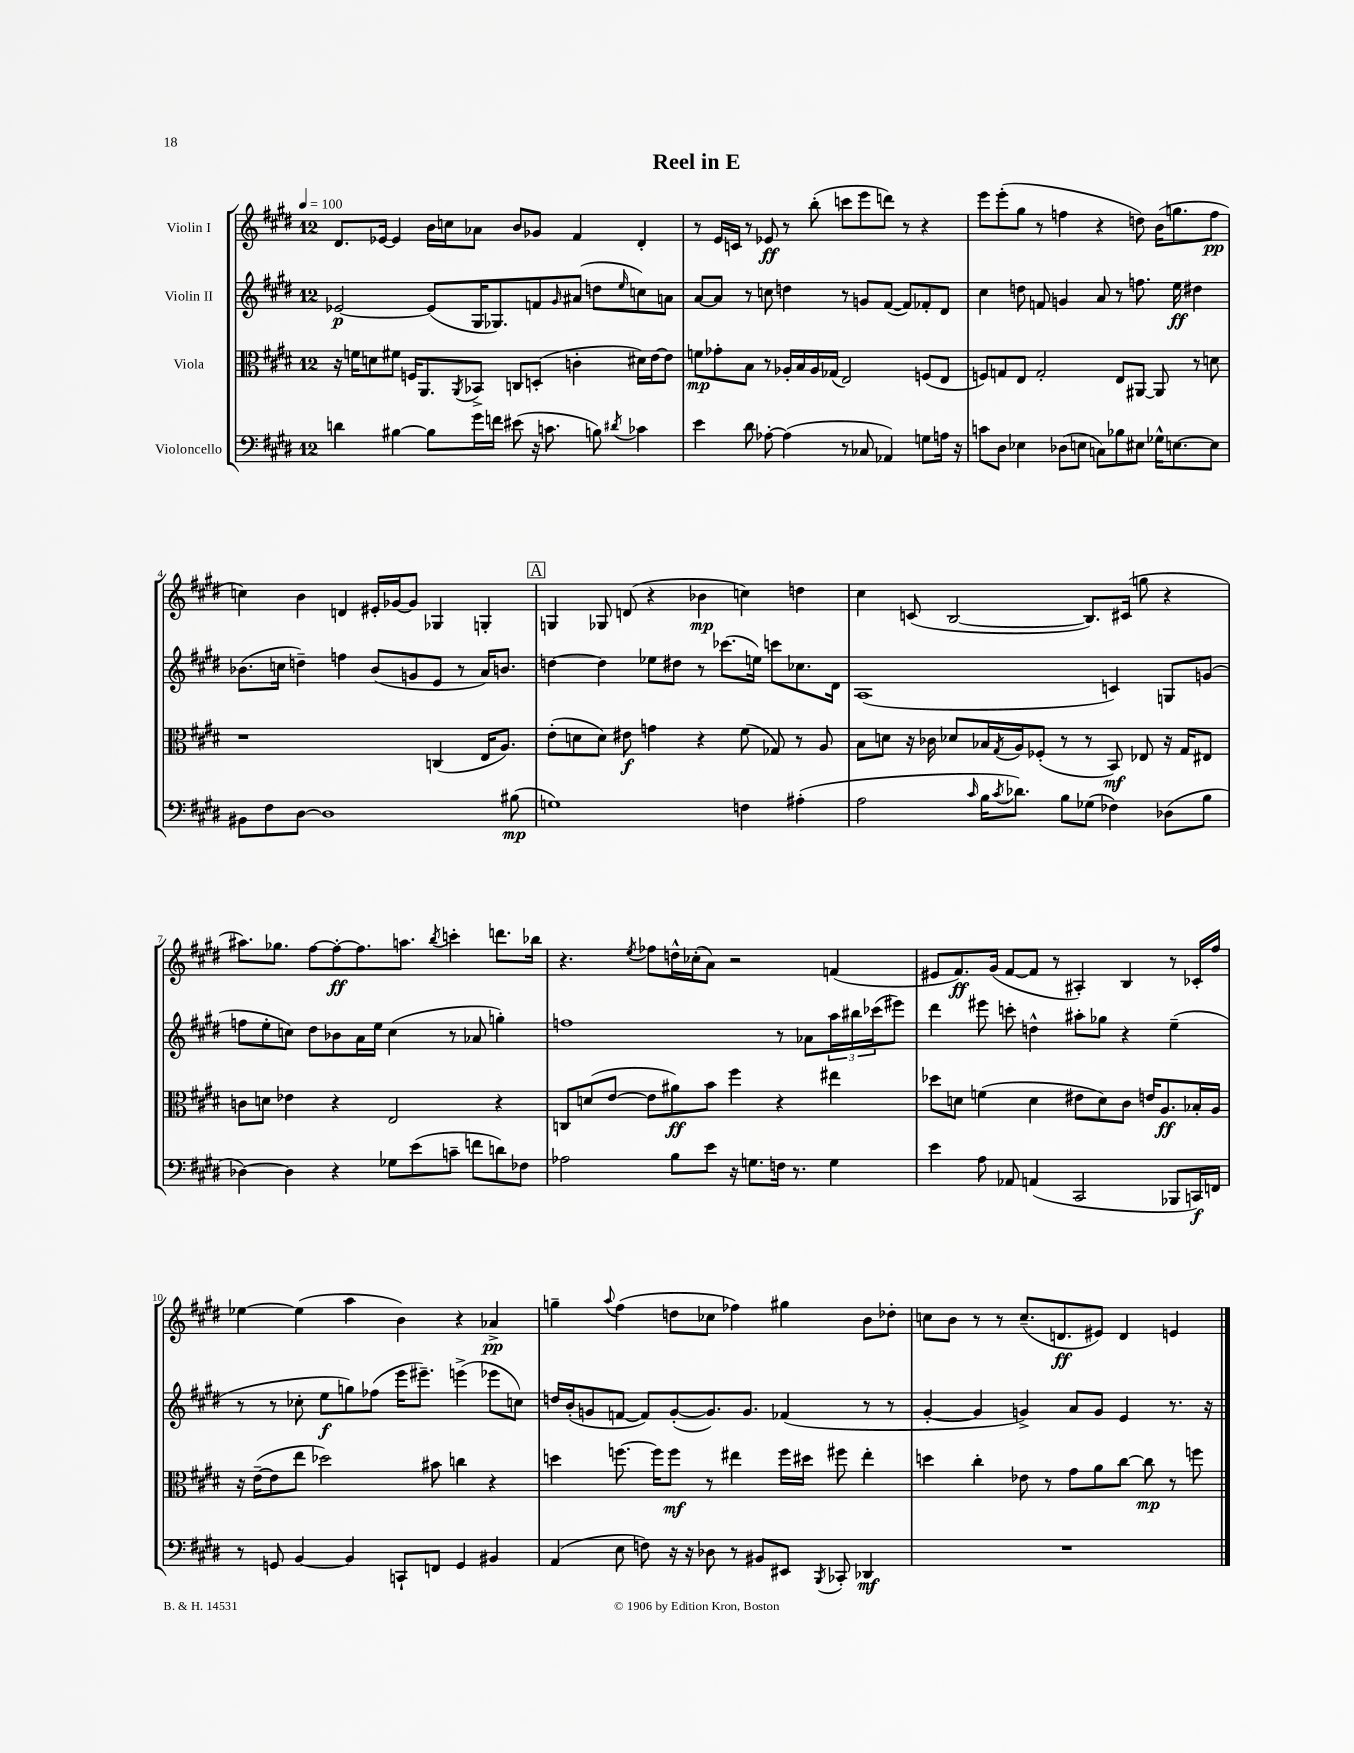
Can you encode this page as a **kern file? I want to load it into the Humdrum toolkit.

**kern	**dynam	**kern	**dynam	**kern	**dynam	**kern	**dynam
*part4	*part4	*part3	*part3	*part2	*part2	*part1	*part1
*staff4	*staff4	*staff3	*staff3	*staff2	*staff2	*staff1	*staff1
*I"Violoncello	*	*I"Viola	*	*I"Violin II	*	*I"Violin I	*
*clefF4	*	*clefC3	*	*clefG2	*	*clefG2	*
*k[f#c#g#d#]	*	*k[f#c#g#d#]	*	*k[f#c#g#d#]	*	*k[f#c#g#d#]	*
*M12/8	*	*M12/8	*	*M12/8	*	*M12/8	*
*MM100	*	*MM100	*	*MM100	*	*MM100	*
=1	=1	=1	=1	=1	=1	=1	=1
4dn\	.	16r	.	[2e-X/	p	8.d#/L	.
.	.	16fn\KL	.	.	.	.	.
.	.	8dn\	.	.	.	.	.
.	.	.	.	.	.	[16e-X/Jk	.
[4B#X\	.	8f#X\J	.	.	.	4e-/]	.
.	.	16Fn/KL	.	.	.	.	.
.	.	8.AA/	.	.	.	.	.
8B#\L]	.	.	.	(8e-/L]	.	16b\LL	.
.	.	.	.	.	.	16ccn\J	.
.	.	8qAA/	.	.	.	.	.
16g#\L	.	8BB-X^/J	.	16G#/K	.	8a-X\J	.
16fn\JJ	.	.	.	8.G-X/)	.	.	.
(8e#X\	.	8Cn/L	.	.	.	8b/L	.
16r	.	(8Dn'/J	.	8fn/	.	8g-X/J	.
8.cn\	.	.	.	.	.	.	.
.	.	.	.	16qqg#/	.	.	.
.	.	4cn'\	.	(8a#X/J	.	4f#/	.
8Bn\)	.	.	.	8ddn\L	.	.	.
8qd#X/	.	.	.	16qqee/	.	.	.
4c-X\	.	16d#X\LL)	.	8ccn\)	.	4d#'/	.
.	.	[16e\J	.	.	.	.	.
.	.	8e\J]	.	8an\J	.	.	.
=2	=2	=2	=2	=2	=2	=2	=2
4e\	.	8fn\L	mp	[8a/L	.	8r	.
.	.	8g-X'\	.	8a/J]	.	16e/LL	.
.	.	.	.	.	.	16cn/JJ	.
8d#\	.	8B\J	.	8r	.	8r	.
[8A-X'\	.	8r	.	8ccn\	.	8e-X/	ff
(4A-\]	.	16A-X'/LL	.	4ddn\	.	8r	.
.	.	16B/	.	.	.	.	.
.	.	16A-/	.	.	.	(8bb'\	.
.	.	(16G-X/JJ	.	.	.	.	.
8r	.	2E/)	.	8r	.	8cccn\L	.
8C-X/	.	.	.	8gn/L	.	8eee\	.
4AA-X/)	.	.	.	([8f#/J	.	8dddn\J)	.
.	.	.	.	8f#/L])	.	8r	.
8Gn\L	.	(8Fn/L	.	8f-X'/	.	4r	.
16An\Jk	.	8E/J	.	8d#/J	.	.	.
16r	.	.	.	.	.	.	.
=3	=3	=3	=3	=3	=3	=3	=3
8cn\L	.	8Fn/L)	.	4cc#\	.	8eee\L	.
8D#\J	.	8Gn/	.	.	.	(8eee'\	.
4E-X\	.	8E/J	.	8ddn\	.	8gg#\J	.
.	.	2G'/	.	8fn/	.	8r	.
(8D-X\L	.	.	.	4gn/	.	4ffn\	.
8En\J	.	.	.	.	.	.	.
8Cn\L)	.	.	.	8a/	.	4r	.
8B-X\	.	8E/L	.	8r	.	.	.
8E#X\J	.	[8AA#X/J	.	8.ffn\	.	8ddn\)	.
16G-X^^\KL	.	8AA#/]	.	.	.	(16b\KL	.
[8.En\	.	.	.	16ee\	ff	8.ggn\	.
.	.	8r	.	4dd#X\	.	.	.
8E\J]	.	8dn\	.	.	.	8ff\J	pp
!!LO:LB:g=z
=4	=4	=4	=4	=4	=4	=4	=4
8BB#X\L	.	1r	.	(8.b-X\L	.	4ccn\)	.
8F#\	.	.	.	.	.	.	.
.	.	.	.	16ccn\Jk	.	.	.
[8D#\J	.	.	.	4ddn~\)	.	4b\	.
1D#]	.	.	.	.	.	.	.
.	.	.	.	4ffn\	.	4dn/	.
.	.	.	.	(8b-/L	.	16e#X'/LL	.
.	.	.	.	.	.	[16g-X/J	.
.	.	.	.	8gn/	.	8g-/J]	.
.	.	(4Cn/	.	8e/J	.	4G-X/	.
.	.	.	.	8r	.	.	.
.	.	16E/KL	.	16a/KL)	.	4Gn'/	.
.	.	8.A/J)	.	8.bn/J	.	.	.
(8B#X\	mp	.	.	.	.	.	.
!!LO:REH:place=s1:t=A
=5	=5	=5	=5	=5	=5	=5	=5
1Gn)	.	(8e'\L	.	[4ddn\	.	4Gn/	.
.	.	8dn\	.	.	.	.	.
.	.	8d\J)	.	4dd\]	.	8G-X/	.
.	.	8e#X\	f	.	.	(8dn/	.
.	.	4gn\	.	8ee-X\L	.	4r	.
.	.	.	.	8dd#X\J	.	.	.
.	.	4r	.	8r	.	4b-X\	mp
.	.	.	.	(8.ccc-X\L	.	.	.
4Fn\	.	(8f#\	.	.	.	4ccn\)	.
.	.	.	.	16een\Jk)	.	.	.
.	.	8G-X/)	.	8cccn\L	.	.	.
(4A#X'\	.	8r	.	8.cc-X\	.	4ddn\	.
.	.	8A/	.	.	.	.	.
.	.	.	.	16d#\Jk	.	.	.
=6	=6	=6	=6	=6	=6	=6	=6
2A\	.	8B\L	.	(1A	.	4cc#\	.
.	.	8dn\J	.	.	.	.	.
.	.	16r	.	.	.	(8cn/	.
.	.	16c-X\	.	.	.	.	.
.	.	8d-X/L	.	.	.	[2B/	.
16qqc#/	.	.	.	.	.	.	.
16B\KL	.	16B-X/L	.	.	.	.	.
8qc#/	.	8qG#/	.	.	.	.	.
8.d-X\J)	.	16A/J	.	.	.	.	.
.	.	(8F-X'/J	.	.	.	.	.
8B\L	.	8r	.	.	.	.	.
(8G-X\J	.	8r	.	.	.	8.B/L])	.
4F-X\)	.	8BB/)	mf	4cn/)	.	.	.
.	.	.	.	.	.	(16c#X/Jk	.
.	.	8E-X/	.	.	.	8ggn\	.
(8D-X\L	.	16r	.	8Gn/L	.	4r	.
.	.	16G#/KL	.	.	.	.	.
8B\J	.	8E#X/J	.	(8gn/J	.	.	.
!!LO:LB:g=z
=7	=7	=7	=7	=7	=7	=7	=7
[4D-X\)	.	8cn\L	.	8ffn\L	.	8.aa#X\L)	.
.	.	8dn\J	.	8ee'\	.	.	.
.	.	.	.	.	.	8.gg-X\J	.
4D-\]	.	4e-X\	.	8ccn\J)	.	.	.
.	.	.	.	8dd#\L	.	[8ff#\L	.
4r	.	4r	.	8b-X\	.	8ff#'\_	ff
.	.	.	.	16a\L	.	8.ff#\]	.
.	.	.	.	16ee\JJ	.	.	.
8G-X\L	.	2E/	.	(4cc\	.	.	.
.	.	.	.	.	.	8.aan\J	.
(8e\	.	.	.	.	.	.	.
.	.	.	.	.	.	8qbb/	.
8cn~\J	.	.	.	8r	.	4cccn'\	.
8fn\L	.	.	.	8a-X/	.	.	.
8dn\)	.	4r	.	4ggn'\)	.	8.dddn\L	.
8F-X\J	.	.	.	.	.	.	.
.	.	.	.	.	.	16bb-X\Jk	.
=8	=8	=8	=8	=8	=8	=8	=8
2A-X\	.	8Cn/L	.	1ffn	.	4.r	.
.	.	(8dn/	.	.	.	.	.
.	.	[8e/J	.	.	.	.	.
.	.	.	.	.	.	8qee/	.
.	.	8e\L]	.	.	.	8ff-X\L	.
8B\L	.	8a#X\)	ff	.	.	16ddn^^\L	.
.	.	.	.	.	.	(16cc-X'\J	.
8e\J	.	8b\J	.	.	.	8a\J)	.
16r	.	4ff#\	.	.	.	2r	.
8.Gn\L	.	.	.	.	.	.	.
16Fn\Jk	.	4r	.	8r	.	.	.
8.r	.	.	.	.	.	.	.
.	.	.	.	8a-X\L	.	.	.
4G\	.	4ee#X\	.	24aa\L	.	(4fn/	.
.	.	.	.	24bb#X\	.	.	.
.	.	.	.	(24ccc-X\J	.	.	.
.	.	.	.	8eee#X\J)	.	.	.
=9	=9	=9	=9	=9	=9	=9	=9
4e\	.	8dd-X\L	.	4ddd#\	.	8e#X/L	.
.	.	8dn\J	.	.	.	8.f#/)	ff
8A\	.	(4fn\	.	8eee#X\	.	.	.
.	.	.	.	.	.	(16g#/Jk	.
8AA-X/	.	.	.	8cccn'\	.	[8f#/L	.
(4AAn/	.	4d\	.	4ddn^^\	.	8f#/J]	.
.	.	.	.	.	.	8r	.
2CC#/	.	8e#X\L	.	8aa#X'\L	.	4A#X'/)	.
.	.	8d\)	.	8gg-X\J	.	.	.
.	.	8c#\J	.	4r	.	4B/	.
.	.	16en/KL	.	.	.	.	.
.	.	8.A/	ff	.	.	.	.
8BBB-X/L	.	.	.	(4ee~\	.	8r	.
16CCn/L)	f	16B-X'/L	.	.	.	16c-X'/LL	.
16FFn/JJ	.	16A/JJ	.	.	.	16ff#/JJ	.
!!LO:LB:g=z
=10	=10	=10	=10	=10	=10	=10	=10
8r	.	16r	.	8r	.	[4ee-X\	.
.	.	([16e~\KL	.	.	.	.	.
8GGn/	.	8e\]	.	8r	.	.	.
[4BB/	.	8ee\J	.	8cc-X'\	.	(4ee-\]	.
.	.	2dd-X\)	.	8ee\L	f	.	.
4BB/]	.	.	.	8ggn\)	.	4aa\	.
.	.	.	.	(8ff-X\J	.	.	.
8CCn`/L	.	.	.	16eee\KL	.	4b\)	.
.	.	.	.	8.eee#X~\J)	.	.	.
8FFn/J	.	8b#X\	.	.	.	.	.
4GG/	.	4ccn\	.	(4eeen^\	.	4r	.
4BB#X/	.	4r	.	8eee-X\L	.	4a-X^/	pp
.	.	.	.	8ccn\J)	.	.	.
=11	=11	=11	=11	=11	=11	=11	=11
(4AA/	.	4ddn\	.	16ddn/LL	.	4ggn~\	.
.	.	.	.	(16b'/J	.	.	.
.	.	.	.	8gn/	.	.	.
.	.	.	.	.	.	8qqaa/	.
8E\	.	[8.ffn\	.	[8fn/J	.	(4ff#\	.
8Fn\)	.	.	.	8f/L])	.	.	.
.	.	16ff\KL]	.	.	.	.	.
16r	.	8ff\J	mf	([8g'/	.	8ddn\L	.
16r	.	.	.	.	.	.	.
8D-X\	.	8r	.	8.g/])	.	8cc-X\J	.
8r	.	4ee#X\	.	.	.	4ff-X\)	.
.	.	.	.	8.g/J	.	.	.
8BB#X/L	.	.	.	.	.	.	.
8EE#X/J	.	16ff\LL	.	(4f-X/	.	4gg#X\	.
.	.	16dd#X\JJ	.	.	.	.	.
8qBBB/	.	.	.	.	.	.	.
8CC-X'/	.	8ff#X\	.	.	.	.	.
4DD-X/	mf	4ee#'\	.	8r	.	8b\L	.
.	.	.	.	8r	.	8dd-X'\J	.
=12	=12	=12	=12	=12	=12	=12	=12
1.r	.	4ddn\	.	[4g#'/	.	8ccn\L	.
.	.	.	.	.	.	8b\J	.
.	.	4cc#'\	.	4g#/]	.	8r	.
.	.	.	.	.	.	8r	.
.	.	8e-X\	.	4gn^/)	.	(8.cc~/L	.
.	.	8r	.	.	.	.	.
.	.	.	.	.	.	8.dn/	ff
.	.	8g#\L	.	8a/L	.	.	.
.	.	8a\	.	8g/J	.	8e#X/J)	.
.	.	[8cc#\J	.	4e/	.	4d/	.
.	.	8cc#\]	mp	.	.	.	.
.	.	8r	.	8.r	.	4en/	.
.	.	8ffn\	.	.	.	.	.
.	.	.	.	16r	.	.	.
==	==	==	==	==	==	==	==
*-	*-	*-	*-	*-	*-	*-	*-
